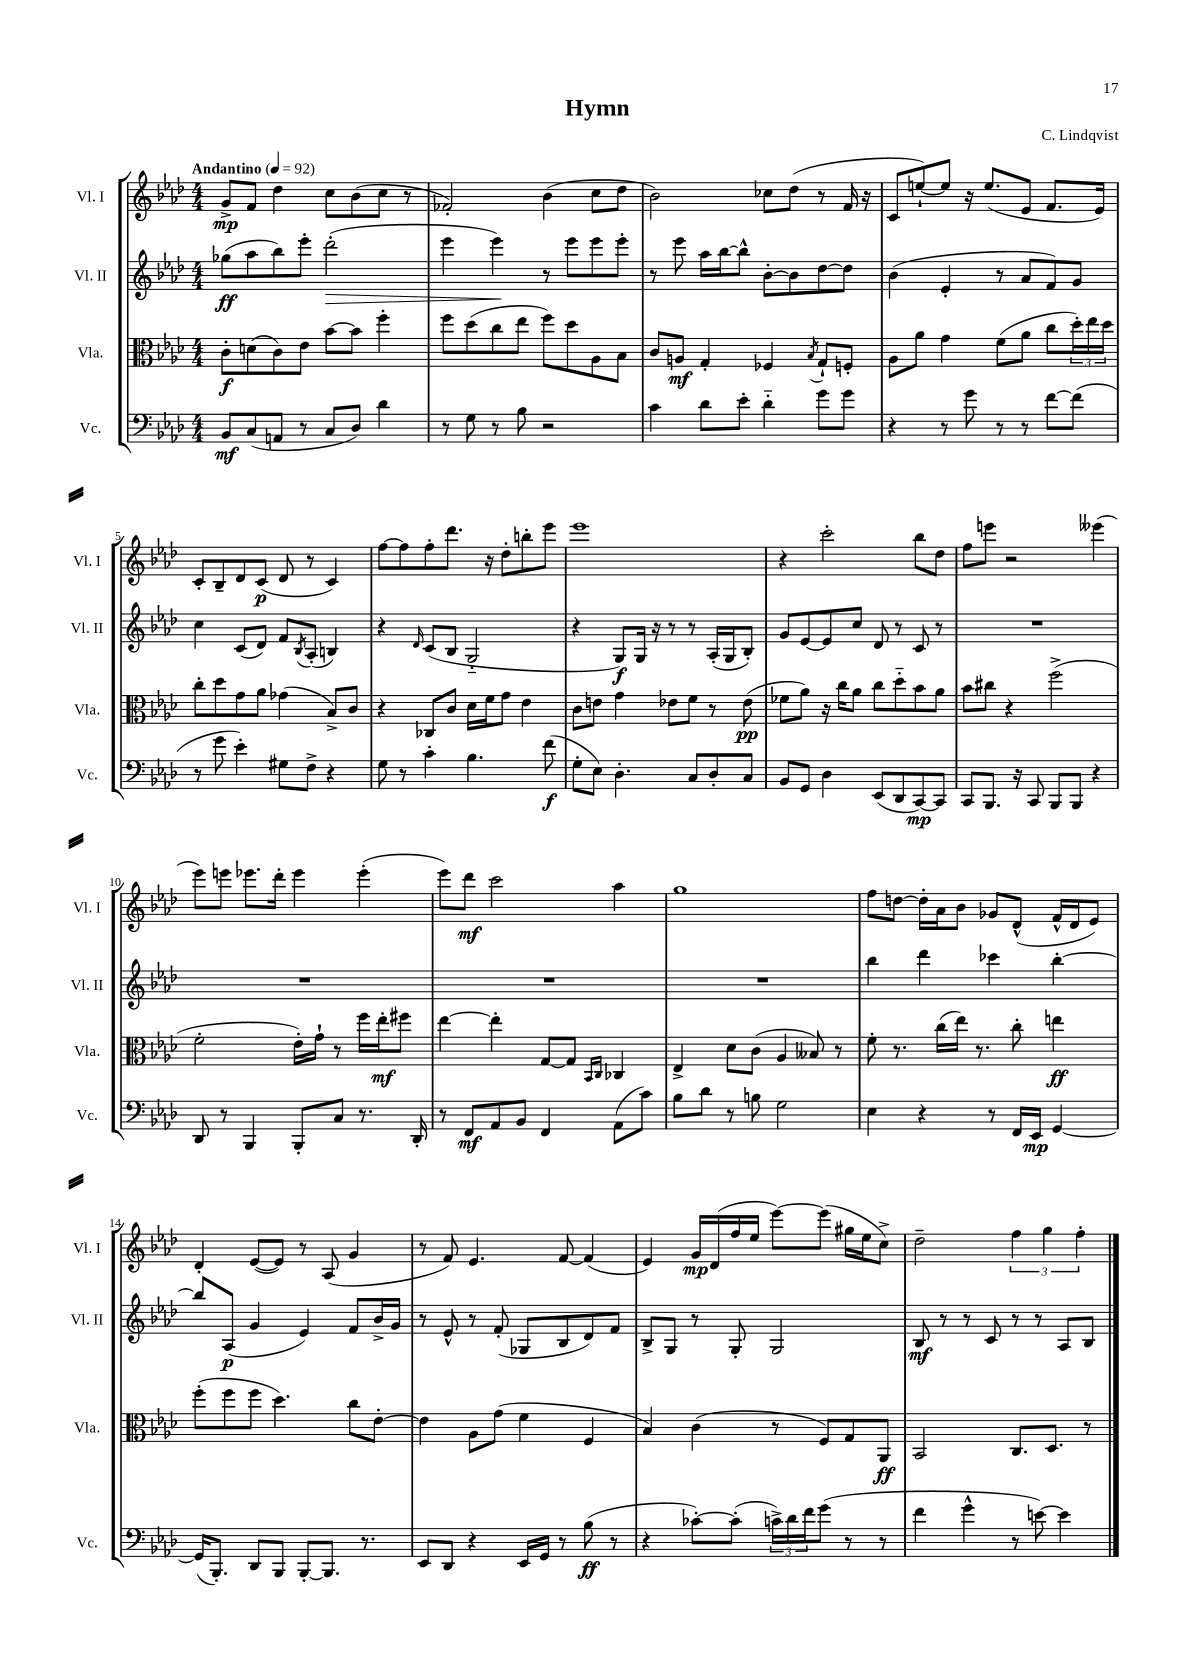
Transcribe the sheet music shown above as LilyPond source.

\header { title = "Hymn" composer = "C. Lindqvist" }
<<
\new StaffGroup <<
\new Staff = "s0" \with { instrumentName = "Vl. I" shortInstrumentName = "Vl. I" } {
    \clef treble \key aes \major \numericTimeSignature \time 4/4 \tempo "Andantino" 4 = 92
    g'8->\mp f'8 des''4 c''8 bes'8( c''8 r8 |
    fes'2-.) bes'4( c''8 des''8 |
    bes'2) ces''8 des''8( r8 f'16 r16 |
    c'8 e''8~-!) e''8 r16 e''8.( ees'8 f'8. ees'16) |
    c'8-. bes8-- des'8 c'8\p( des'8 r8 c'4) |
    f''8~ f''8 f''8-. des'''8. r16 des''8-. b''8-. ees'''8 |
    ees'''1 |
    r4 c'''2-. bes''8 des''8 |
    f''8 e'''8 r2 eeses'''4( |
    ees'''8) e'''8 ees'''8. des'''16-. ees'''4 ees'''4-.( |
    ees'''8) des'''8\mf c'''2 aes''4 |
    g''1 |
    f''8 d''8~ d''16-. aes'16 bes'8 ges'8 des'8-^( f'16-^ des'16 ees'8) |
    des'4-. ees'8~( ees'8) r8 aes8( g'4 |
    r8 f'8) ees'4. f'8~ f'4( |
    ees'4) g'16\mp des'16( f''16 ees''16 ees'''8~) ees'''8( gis''16 ees''16 c''8->) |
    des''2-- \tuplet 3/2 { f''4 g''4 f''4-. } \bar "|." |
}
\new Staff = "s1" \with { instrumentName = "Vl. II" shortInstrumentName = "Vl. II" } {
    \clef treble \key aes \major \numericTimeSignature \time 4/4
    ges''8\ff( aes''8 bes''8) ees'''8-. des'''2-.\>( |
    ees'''4 ees'''4\!) r8 ees'''8 ees'''8 ees'''8-. |
    r8 ees'''8 aes''16 bes''16~ bes''8-^ bes'8~-. bes'8 des''8~ des''8 |
    bes'4( ees'4-. r8 aes'8 f'8) g'8 |
    c''4 c'8( des'8) f'8 \acciaccatura { bes8 } aes8-.( b4) |
    r4 \grace { des'16 } c'8( bes8 g2-_ |
    r4 g8\f) g16 r16 r8 r8 aes16-.( g16 bes8-.) |
    g'8 ees'8~ ees'8 c''8 des'8 r8 c'8 r8 |
    R1 |
    R1 |
    R1 |
    R1 |
    bes''4 des'''4 ces'''4 bes''4~-. |
    bes''8 aes8\p( g'4 ees'4) f'8 bes'16-> g'16 |
    r8 ees'8-^ r8 f'8-.( ges8 bes8 des'8) f'8 |
    bes8-> g8 r8 g8-. g2 |
    bes8\mf r8 r8 c'8 r8 r8 aes8 bes8 \bar "|." |
}
\new Staff = "s2" \with { instrumentName = "Vla." shortInstrumentName = "Vla." } {
    \clef alto \key aes \major \numericTimeSignature \time 4/4
    c'8-.\f d'8( c'8) ees'8 bes'8~ bes'8 f''4-. |
    f''8 des''8( c''8 ees''8 f''8) des''8 aes8 bes8 |
    c'8 a8\mf g4-. fes4 \acciaccatura { bes8 } g8-! f8-. |
    aes8 aes'8 g'4 f'8( aes'8 c''8 \tuplet 3/2 { des''16-.) ees''16 des''16 } |
    c''8-. des''8 g'8 aes'8 ges'4( bes8->) c'8 |
    r4 ces8 c'8 des'16 f'16 g'8 ees'4 |
    c'8 e'8 g'4 ees'8 f'8 r8 ees'8\pp( |
    fes'8 aes'8) r16 c''16 aes'8 c''8 des''8-_ bes'8 aes'8 |
    bes'8 cis''8 r4 f''2->( |
    f'2-. ees'16-.) g'16-! r8 f''16 ees''16-.\mf fis''8 |
    ees''4~ ees''4-. g8~ g8 \grace { bes,16 c16 } ces4 |
    ees4-> des'8 c'8( aes4 beses8) r8 |
    f'8-. r8. c''16( ees''16) r8. c''8-. e''4\ff |
    f''8-.( f''8 f''8 des''4.) c''8 ees'8~-. |
    ees'4 aes8 g'8( f'4 f4 |
    bes4) c'4( r8 f8) g8 aes,8\ff |
    bes,2 c8. des8. r8 \bar "|." |
}
\new Staff = "s3" \with { instrumentName = "Vc." shortInstrumentName = "Vc." } {
    \clef bass \key aes \major \numericTimeSignature \time 4/4
    bes,8\mf c8( a,8 r8 c8 des8) des'4 |
    r8 g8 r8 bes8 r2 |
    c'4 des'8 ees'8-. des'4-_ g'8 g'8 |
    r4 r8 g'8 r8 r8 f'8~ f'8( |
    r8 g'8 ees'4-.) gis8 f8-> r4 |
    g8 r8 c'4-. bes4. f'8\f( |
    g8-. ees8) des4.-. c8 des8-. c8 |
    bes,8 g,8 des4 ees,8( des,8 c,8~\mp) c,8 |
    c,8 bes,,8. r16 c,8 bes,,8 bes,,8 r4 |
    des,8 r8 bes,,4 bes,,8-. c8 r8. des,16-. |
    r8 f,8\mf aes,8 bes,8 f,4 aes,8( c'8) |
    bes8 des'8 r8 b8 g2 |
    ees4 r4 r8 f,16 ees,16\mp g,4~ |
    g,16( bes,,8.-.) des,8 bes,,8 bes,,8~-. bes,,8. r8. |
    ees,8 des,8 r4 ees,16 g,16 r8 bes8\ff( r8 |
    r4 ces'8~-.) ces'8-.( \tuplet 3/2 { c'16->) des'16 f'16 } g'8( r8 r8 |
    f'4 g'4-^ r8 e'8~) e'4 \bar "|." |
}
>>
>>
